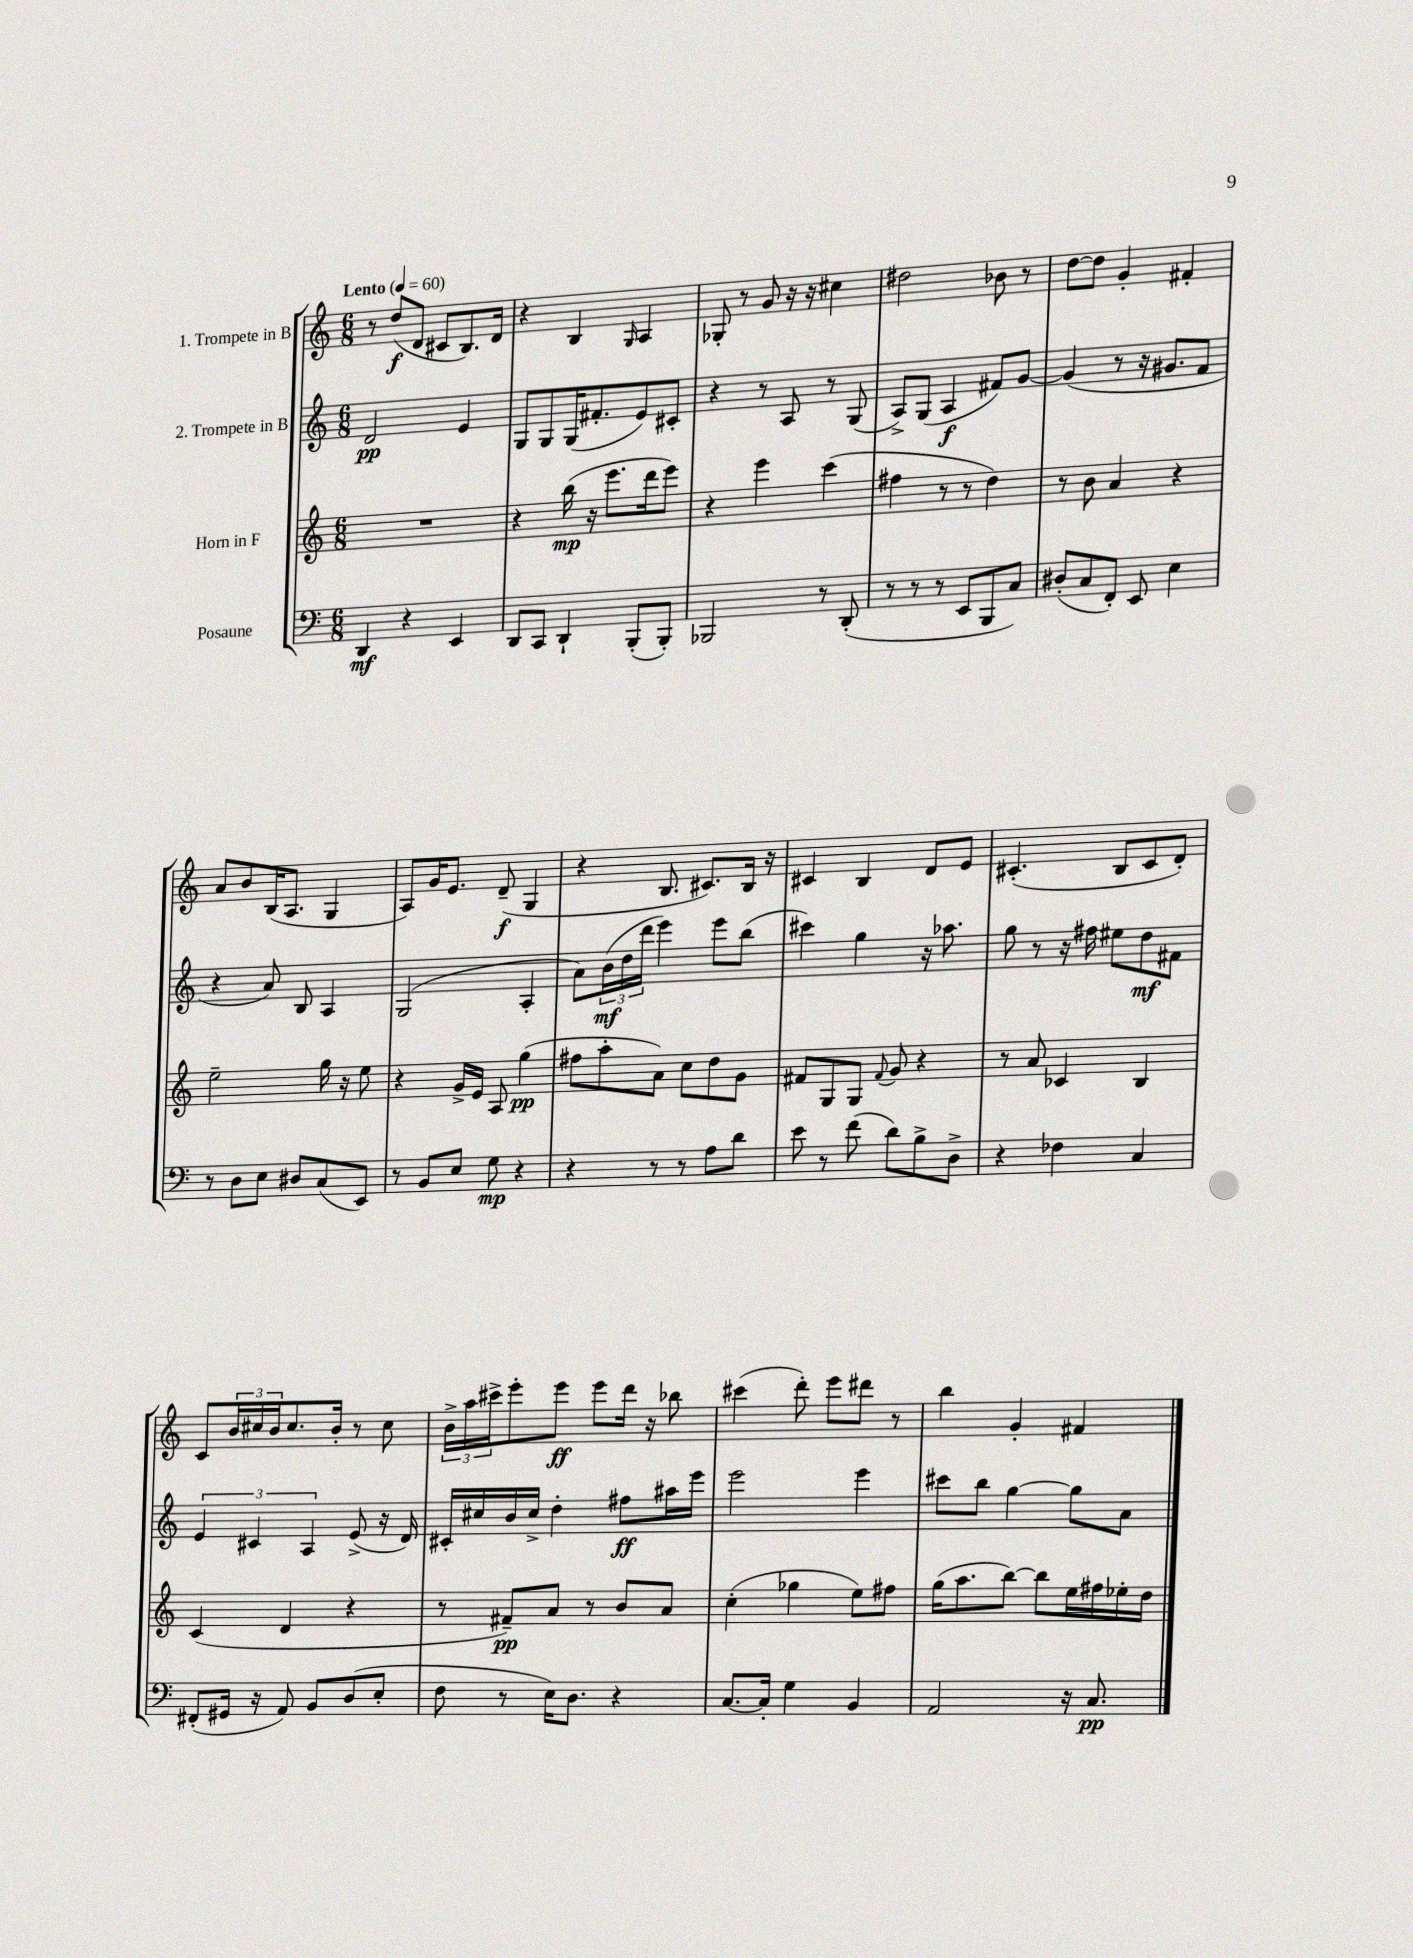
<<
\new StaffGroup <<
\new Staff = "s0" \with { instrumentName = "1. Trompete in B" } {
    \clef treble \key c \major \numericTimeSignature \time 6/8 \tempo "Lento" 4 = 60
    r8 d''8\f( d'8 cis'8 b8.) d'16 |
    r4 b4 \grace { g16 } a4 |
    ges8-. r8 g'8 r16 r16 cis''4 |
    dis''2 bes'8 r8 |
    d''8~ d''8 g'4-. fis'4-. |
    a'8 b'8 b16( a8. g4 |
    a8) g'16 e'8. d'8--\f( g4 |
    r4 b8. cis'8.) b16 r16 |
    cis'4 b4 d'8 e'8 |
    cis'4.-.( b8 cis'8 d'8-.) |
    c'8 \tuplet 3/2 { b'16 cis''16 b'16 } cis''8. b'16-. r8 cis''8 |
    \tuplet 3/2 { b'16-> a''16 cis'''16-> } e'''8-. e'''8\ff e'''8 d'''16 r16 bes''8 |
    cis'''4( d'''8-.) e'''8 dis'''8 r8 |
    b''4 g'4-. fis'4 \bar "|." |
}
\new Staff = "s1" \with { instrumentName = "2. Trompete in B" } {
    \clef treble \key c \major \numericTimeSignature \time 6/8
    d'2\pp e'4 |
    g8 g8 g16( fis'8.-. e'8) cis'8-. |
    r4 r8 a8 r8 g8( |
    a8->) g8( a4\f fis'8) g'8~ |
    g'4( r8 r16 gis'8. f'8 |
    r4 a'8) b8 a4 |
    g2( a4-. |
    a'8) \tuplet 3/2 { b'16\mf( d''16 d'''16 } e'''4) e'''8 b''8( |
    cis'''4) g''4 r16 aes''8. |
    g''8 r8 r16 fis''16 eis''8 d''8\mf fis'8 |
    \tuplet 3/2 { e'4 cis'4 a4 } e'8->( r16 d'16) |
    cis'16-. cis''16 b'16 cis''16-> d''4-. fis''8\ff ais''16 e'''16 |
    e'''2 e'''4 |
    cis'''8 b''8 g''4~ g''8 a'8 \bar "|." |
}
\new Staff = "s2" \with { instrumentName = "Horn in F" } {
    \clef treble \key c \major \numericTimeSignature \time 6/8
    R2. |
    r4 b''16\mp( r16 e'''8. d'''16 e'''8) |
    r4 e'''4 c'''4( |
    fis''4 r8 r8 d''4) |
    r8 b'8 a'4 r4 |
    e''2-- g''16 r16 e''8 |
    r4 g'16-> e'16 a8 g''4\pp( |
    fis''8 a''8-. a'8) c''8 d''8 g'8 |
    fis'8 g8 g8 \appoggiatura { fis'8 } g'8 r4 |
    r8 a'8 ces'4 b4 |
    c'4( d'4 r4 |
    r8 fis'8--\pp) a'8 r8 b'8 a'8 |
    c''4-.( ges''4 e''8) fis''8 |
    g''16( a''8. b''8~) b''8 e''16 fis''16 ees''16-. d''16 \bar "|." |
}
\new Staff = "s3" \with { instrumentName = "Posaune" } {
    \clef bass \key c \major \numericTimeSignature \time 6/8
    d,4\mf r4 e,4 |
    d,8 c,8 d,4-! b,,8-.( b,,8-.) |
    bes,,2 r8 d,8-.( |
    r8 r8 r8 e,8 b,,8 c8) |
    dis8-.( c8 f,8-.) e,8 e4 |
    r8 d8 e8 dis8 c8( e,8) |
    r8 b,8 e8 g8\mp r4 |
    r4 r8 r8 a8 d'8 |
    e'8 r8 f'8( d'8) b8-> d8-> |
    r4 fes4 c4 |
    fis,8-.( gis,16 r16 a,8) b,8 d8( e8-. |
    f8 r8 e16) d8. r4 |
    c8.~ c16-. g4 b,4 |
    a,2 r16 c8.\pp \bar "|." |
}
>>
>>
\layout { \context { \Score \remove "Bar_number_engraver" } }
